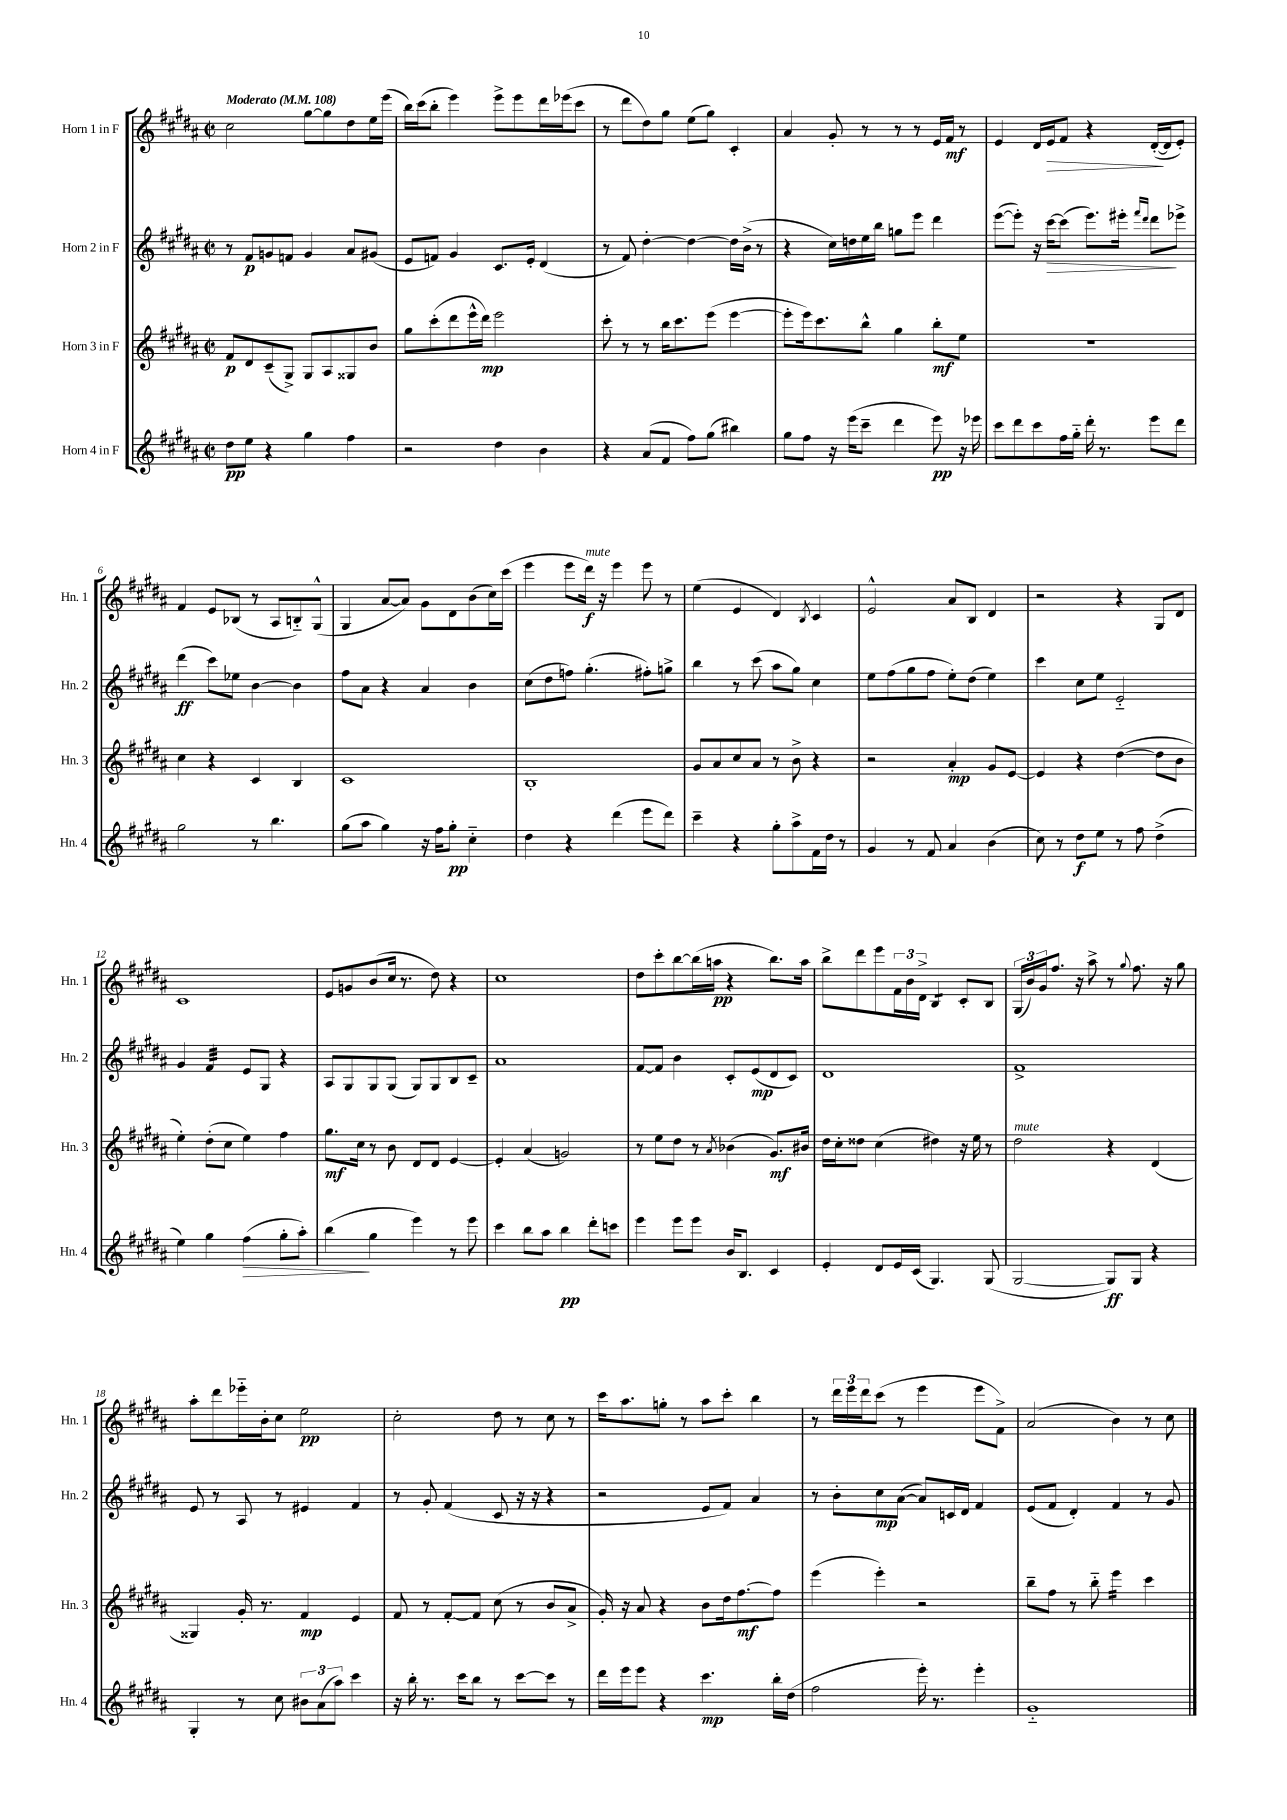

**kern	**dynam	**kern	**dynam	**kern	**dynam	**kern	**dynam
*part4	*part4	*part3	*part3	*part2	*part2	*part1	*part1
*staff4	*staff4	*staff3	*staff3	*staff2	*staff2	*staff1	*staff1
*I"Horn 4 in F	*	*I"Horn 3 in F	*	*I"Horn 2 in F	*	*I"Horn 1 in F	*
*I'Hn. 4	*	*I'Hn. 3	*	*I'Hn. 2	*	*I'Hn. 1	*
*clefG2	*	*clefG2	*	*clefG2	*	*clefG2	*
*k[f#c#g#d#a#]	*	*k[f#c#g#d#a#]	*	*k[f#c#g#d#a#]	*	*k[f#c#g#d#a#]	*
*M2/2	*	*M2/2	*	*M2/2	*	*M2/2	*
*met(c|)	*	*met(c|)	*	*met(c|)	*	*met(c|)	*
*MM108	*	*MM108	*	*MM108	*	*MM108	*
=1	=1	=1	=1	=1	=1	=1	=1
!	!	!	!	!	!	!LO:TX:a:B:t=Moderato	!
8dd#\L	pp	8f#/L	p	8r	.	2cc#\	.
8ee\J	.	8d#/	.	8f#/L	p	.	.
4r	.	(8c#~/	.	8gn/	.	.	.
.	.	8G#^/J)	.	8fn/J	.	.	.
4gg#\	.	8G#/L	.	4g/	.	[8gg#\L	.
.	.	8A#/	.	.	.	8gg#\]	.
4ff#\	.	8G##X/	.	8a#/L	.	8dd#\	.
.	.	8b/J	.	(8g#X/J	.	16ee\L	.
.	.	.	.	.	.	(16eee\JJ	.
=2	=2	=2	=2	=2	=2	=2	=2
2r	.	8gg#\L	.	8e/L	.	16bb\LL)	.
.	.	.	.	.	.	(16ccc#\J	.
.	.	(8ccc#'\	.	8fn/J)	.	8bb'\J	.
.	.	8ddd#\	.	4g#/	.	4eee\)	.
.	.	16eee^^\L	.	.	.	.	.
.	.	16ddd#\JJ)	mp	.	.	.	.
4dd#\	.	2eee\	.	8.c#/L	.	8eee^\L	.
.	.	.	.	.	.	8eee\	.
.	.	.	.	16e'/Jk	.	.	.
4b\	.	.	.	(4d#/	.	16ddd#\L	.
.	.	.	.	.	.	(16eee-X\J	.
.	.	.	.	.	.	8ccc#\J	.
=3	=3	=3	=3	=3	=3	=3	=3
4r	.	8ccc#'\	.	8r	.	8r	.
.	.	8r	.	8f#/)	.	8ddd#\L	.
(8a#/L	.	8r	.	[4dd#'\	.	8dd#\)	.
8f#/J	.	16bb\KL	.	.	.	8gg#\J	.
.	.	8.ccc#\	.	.	.	.	.
8ff#\L)	.	.	.	4dd#\_	.	(8ee\L	.
(8gg#\J	.	(8eee\J	.	.	.	8gg#\J)	.
4bb#X\)	.	[4eee\	.	16dd#\LL]	.	4c#'/	.
.	.	.	.	(16b^\JJ	.	.	.
.	.	.	.	8r	.	.	.
=4	=4	=4	=4	=4	=4	=4	=4
8gg#\L	.	8eee'\L]	.	4r	.	4a#/	.
8ff#\J	.	16eee\k)	.	.	.	.	.
.	.	8.ccc#\	.	.	.	.	.
16r	.	.	.	16cc#\LL)	.	8g#'/	.
(16eee\KL	.	.	.	16ddn\	.	.	.
8ccc#~\J	.	8bb^^\J	.	16ee\	.	8r	.
.	.	.	.	16bb\JJ	.	.	.
4ddd#\	.	4gg#\	.	8ggn\L	.	8r	.
.	.	.	.	8eee\J	.	8r	.
8eee\)	pp	8bb'\L	mf	4ddd#\	.	16e/LL	.
.	.	.	.	.	.	16f#/JJ	mf
16r	.	8ee\J	.	.	.	8r	.
16eee-X\	.	.	.	.	.	.	.
=5	=5	=5	=5	=5	=5	=5	=5
8ccc#\L	.	1r	.	([8eee\L	.	4e/	.
8ddd#\	.	.	.	8eee'\J])	.	.	.
8ccc#\	.	.	.	16r	.	16d#/LL	.
!	!	!	!	!	!LO:HP:b	!	!LO:HP:b
.	.	.	.	[16ccc#\KL	>	16e/J	>
16ff#\L	.	.	.	(8ccc#\J]	.	8f#/J	.
16gg#\JJ	.	.	.	.	.	.	.
16ddd#'\	.	.	.	8.eee\L)	.	4r	.
8.r	.	.	.	.	.	.	.
.	.	.	.	16eee#X'\Jk	.	.	.
.	.	.	.	16qqfff#/LL	.	.	.
.	.	.	.	16qqddd#/JJ	.	.	.
8eee\L	.	.	.	8ddd#\L	.	([16d#'/LL	.
.	.	.	.	.	.	16d#/J]	]
8ddd#\J	.	.	.	8eee-X^\J	]	8e'/J)	.
!!LO:LB:g=z
=6	=6	=6	=6	=6	=6	=6	=6
2gg#\	.	4cc#\	.	(4ddd#\	ff	4f#/	.
.	.	4r	.	8ccc#\L)	.	8e/L	.
.	.	.	.	8ee-X\J	.	(8B-X/J	.
8r	.	4c#/	.	[4b\	.	8r	.
4.bb\	.	.	.	.	.	8A#/L	.
.	.	4B/	.	4b\]	.	8Bn/)	.
.	.	.	.	.	.	(8G#^^/J	.
=7	=7	=7	=7	=7	=7	=7	=7
(8gg#\L	.	1c#	.	8ff#\L	.	4G#/	.
8aa#\J	.	.	.	8a#\J	.	.	.
4gg#\)	.	.	.	4r	.	[8a#/L	.
.	.	.	.	.	.	8a#/J])	.
16r	.	.	.	4a#/	.	8g#\L	.
16ff#\KL	.	.	.	.	.	.	.
8gg#'\J	pp	.	.	.	.	8d#\	.
4cc#\	.	.	.	4b\	.	(8b\	.
.	.	.	.	.	.	16cc#\L)	.
.	.	.	.	.	.	(16ccc#\JJ	.
=8	=8	=8	=8	=8	=8	=8	=8
4dd#\	.	1B'	.	(8cc#\L	.	4eee\	.
.	.	.	.	8dd#\	.	.	.
4r	.	.	.	8ffn\J)	.	8eee\L	.
!	!	!	!	!	!	!LO:TX:a:i:t=mute	!
.	.	.	.	(4.gg#'\	.	16ddd#\Jk)	f
.	.	.	.	.	.	16r	.
(4ddd#\	.	.	.	.	.	4eee\	.
8eee\L	.	.	.	8ff#X'\L)	.	8eee\	.
8ddd#\J)	.	.	.	8ggn^\J	.	8r	.
=9	=9	=9	=9	=9	=9	=9	=9
4ccc#~\	.	8g#/L	.	4bb\	.	(4ee\	.
.	.	8a#/	.	.	.	.	.
4r	.	8cc#/	.	8r	.	4e/	.
.	.	8a#/J	.	(8ccc#\	.	.	.
8gg#'\L	.	8r	.	8aa#\L	.	4d#/)	.
8aa#^\	.	8b^\	.	8gg#\J)	.	.	.
.	.	.	.	.	.	8qB/	.
16f#\L	.	4r	.	4cc#\	.	4c#/	.
16dd#\JJ	.	.	.	.	.	.	.
8r	.	.	.	.	.	.	.
=10	=10	=10	=10	=10	=10	=10	=10
4g#/	.	2r	.	8ee\L	.	2e^^/	.
.	.	.	.	(8ff#\	.	.	.
8r	.	.	.	8gg#\	.	.	.
8f#/	.	.	.	8ff#\J	.	.	.
4a#/	.	4a#'/	mp	8ee'\L)	.	8a#/L	.
.	.	.	.	(8dd#\J	.	8B/J	.
(4b\	.	8g#/L	.	4ee\)	.	4d#/	.
.	.	[8e/J	.	.	.	.	.
=11	=11	=11	=11	=11	=11	=11	=11
8cc#\)	.	4e/]	.	4ccc#\	.	2r	.
8r	.	.	.	.	.	.	.
8dd#\L	f	4r	.	8cc#\L	.	.	.
8ee\J	.	.	.	8ee\J	.	.	.
8r	.	([4dd#\	.	2e/	.	4r	.
8ff#\	.	.	.	.	.	.	.
(4dd#^\	.	8dd#\L]	.	.	.	8G#/L	.
.	.	8b\J	.	.	.	8d#/J	.
!!LO:LB:g=z
=12	=12	=12	=12	=12	=12	=12	=12
4ee\)	.	4ee'\)	.	4g#/	.	1c#	.
*	*	*	*	*tremolo	*	*	*
4gg#\	.	(8dd#'\L	.	32f#/LLL	.	.	.
.	.	.	.	32f#/	.	.	.
.	.	.	.	32f#/	.	.	.
.	.	.	.	32f#/	.	.	.
.	.	8cc#\J	.	32f#/	.	.	.
.	.	.	.	32f#/	.	.	.
.	.	.	.	32f#/	.	.	.
.	.	.	.	32f#/JJJ	.	.	.
*	*	*	*	*Xtremolo	*	*	*
!	!LO:HP:b	!	!	!	!	!	!
(4ff#\	>	4ee\)	.	8e/L	.	.	.
.	.	.	.	8G#/J	.	.	.
8gg#'\L	.	4ff#\	.	4r	.	.	.
8aa#'\J)	.	.	.	.	.	.	.
=13	=13	=13	=13	=13	=13	=13	=13
(4bb\	.	8.gg#\L	mf	8A#/L	.	8e/L	.
.	.	.	.	8G#/	.	8gn/	.
.	.	16cc#\Jk	.	.	.	.	.
4gg#\	]	8r	.	8G#/	.	(8b/	.
.	.	8b\	.	(8G#/J	.	16cc#/Jk	.
.	.	.	.	.	.	8.r	.
4eee\)	.	8d#/L	.	8G#/L)	.	.	.
.	.	8d#/J	.	8G#/	.	8dd#\)	.
8r	.	[4e/	.	8B/	.	4r	.
8eee\	.	.	.	8c#~/J	.	.	.
=14	=14	=14	=14	=14	=14	=14	=14
4ccc#\	.	4e'/]	.	1a#	.	1cc#	.
8bb\L	.	(4a#/	.	.	.	.	.
8aa#\J	.	.	.	.	.	.	.
4bb\	pp	2gn/)	.	.	.	.	.
8ddd#'\L	.	.	.	.	.	.	.
8cccn\J	.	.	.	.	.	.	.
=15	=15	=15	=15	=15	=15	=15	=15
4eee\	.	8r	.	[8f#/L	.	8dd#\L	.
.	.	8ee\L	.	8f#/J]	.	8ccc#'\	.
8eee\L	.	8dd#\J	.	4b\	.	[8bb\	.
8eee\J	.	8r	.	.	.	(16bb\L]	.
.	.	.	.	.	.	16aan\JJ	pp
.	.	8qa#/	.	.	.	.	.
16b/KL	.	(4b-X\	.	8c#'/L	.	4r	.
8.B/J	.	.	.	.	.	.	.
.	.	.	.	(8e/	mp	.	.
4c#/	.	8.g#/L)	mf	8d#/	.	8.bb\L)	.
.	.	.	.	8c#/J)	.	.	.
.	.	16b#X/Jk	.	.	.	16aa\Jk	.
=16	=16	=16	=16	=16	=16	=16	=16
4e'/	.	16dd#\LL	.	1d#	.	8bb^\L	.
.	.	16cc#'\J	.	.	.	.	.
.	.	8dd##X\J	.	.	.	8ddd#\	.
8d#/L	.	(4cc#\	.	.	.	8eee\	.
16e/L	.	.	.	.	.	24f#\L	.
.	.	.	.	.	.	24b\	.
(16c#/JJ	.	.	.	.	.	.	.
.	.	.	.	.	.	24d#^\JJ	.
*	*	*	*	*	*	*tremolo	*
4.G#/)	.	4dd#X\)	.	.	.	8B/L	.
.	.	.	.	.	.	8B/J	.
*	*	*	*	*	*	*Xtremolo	*
.	.	16r	.	.	.	8c#'/L	.
.	.	16ee\	.	.	.	.	.
(8G#/	.	8r	.	.	.	8B/J	.
=17	=17	=17	=17	=17	=17	=17	=17
!	!	!LO:TX:a:i:t=mute	!	!	!	!	!
[2G#/	.	2dd#\	.	1f#^	.	(24G#/LL	.
.	.	.	.	.	.	24b/)	.
.	.	.	.	.	.	24g#/J	.
.	.	.	.	.	.	8.ff#/J	.
.	.	.	.	.	.	16r	.
.	.	.	.	.	.	8aa#^\	.
8G#/L])	ff	4r	.	.	.	8r	.
.	.	.	.	.	.	8qqgg#/	.
8G#/J	.	.	.	.	.	8.ff#\	.
4r	.	(4d#/	.	.	.	.	.
.	.	.	.	.	.	16r	.
.	.	.	.	.	.	8gg#\	.
!!LO:LB:g=z
=18	=18	=18	=18	=18	=18	=18	=18
4G#'/	.	4G##X/)	.	8e/	.	8aa#'\L	.
.	.	.	.	8r	.	8ddd#\	.
8r	.	16g#'/	.	8A#/	.	16eee-X\L	.
.	.	8.r	.	.	.	16b'\J	.
8cc#\	.	.	.	8r	.	8cc#\J	.
12b#X\L	.	4f#/	mp	4e#X/	.	2ee\	pp
(12a#\	.	.	.	.	.	.	.
12aa#\J)	.	.	.	.	.	.	.
4ccc#\	.	4e/	.	4f#/	.	.	.
=19	=19	=19	=19	=19	=19	=19	=19
16r	.	8f#/	.	8r	.	2cc#'\	.
16bb'\	.	.	.	.	.	.	.
8.r	.	8r	.	8g#'/	.	.	.
.	.	[8f#'/L	.	(4f#/	.	.	.
16ccc#\KL	.	.	.	.	.	.	.
8bb\J	.	8f#/J]	.	.	.	.	.
8r	.	(8cc#\	.	8c#/	.	8dd#\	.
[8ccc#\L	.	8r	.	16r	.	8r	.
.	.	.	.	16r	.	.	.
8ccc#\J]	.	8b/L	.	4r	.	8cc#\	.
8r	.	8a#^/J	.	.	.	8r	.
=20	=20	=20	=20	=20	=20	=20	=20
16ddd#\LL	.	16g#'/)	.	2r	.	16ccc#\KL	.
16eee\J	.	16r	.	.	.	8.aa#\	.
8eee\J	.	8a#/	.	.	.	.	.
4r	.	4r	.	.	.	8ggn'\J	.
.	.	.	.	.	.	8r	.
4.ccc#\	mp	8b\L	.	8e/L	.	8aa#\L	.
.	.	16dd#\k	.	8f#/J)	.	8ccc#'\J	.
.	.	[8.ff#\	mf	.	.	.	.
.	.	.	.	4a#/	.	4bb\	.
16bb'\LL	.	8ff#\J]	.	.	.	.	.
(16dd#\JJ	.	.	.	.	.	.	.
=21	=21	=21	=21	=21	=21	=21	=21
2ff#\	.	(4eee\	.	8r	.	8r	.
.	.	.	.	8b'\L	.	24ddd#\LL	.
.	.	.	.	.	.	24eee\	.
.	.	.	.	.	.	24ddd#\J	.
.	.	4eee'\)	.	8cc#\	mp	(8ccc#\J	.
.	.	.	.	([8a#\J	.	8r	.
16eee'\)	.	2r	.	8a#/L])	.	4eee\	.
8.r	.	.	.	.	.	.	.
.	.	.	.	16cn/L	.	.	.
.	.	.	.	16d#/JJ	.	.	.
4eee'\	.	.	.	4f#/	.	8eee\L	.
.	.	.	.	.	.	8f#^\J)	.
=22	=22	=22	=22	=22	=22	=22	=22
1g#	.	8bb~\L	.	(8e/L	.	(2a#/	.
.	.	8ff#\J	.	8f#/J	.	.	.
.	.	8r	.	4d#'/)	.	.	.
.	.	8bb\	.	.	.	.	.
*	*	*tremolo	*	*	*	*	*
.	.	16eee\LL	.	4f#/	.	4b\)	.
.	.	16eee\	.	.	.	.	.
.	.	16eee\	.	.	.	.	.
.	.	16eee\JJ	.	.	.	.	.
*	*	*Xtremolo	*	*	*	*	*
.	.	4ccc#\	.	8r	.	8r	.
.	.	.	.	8g#/	.	8cc#\	.
==	==	==	==	==	==	==	==
*-	*-	*-	*-	*-	*-	*-	*-
